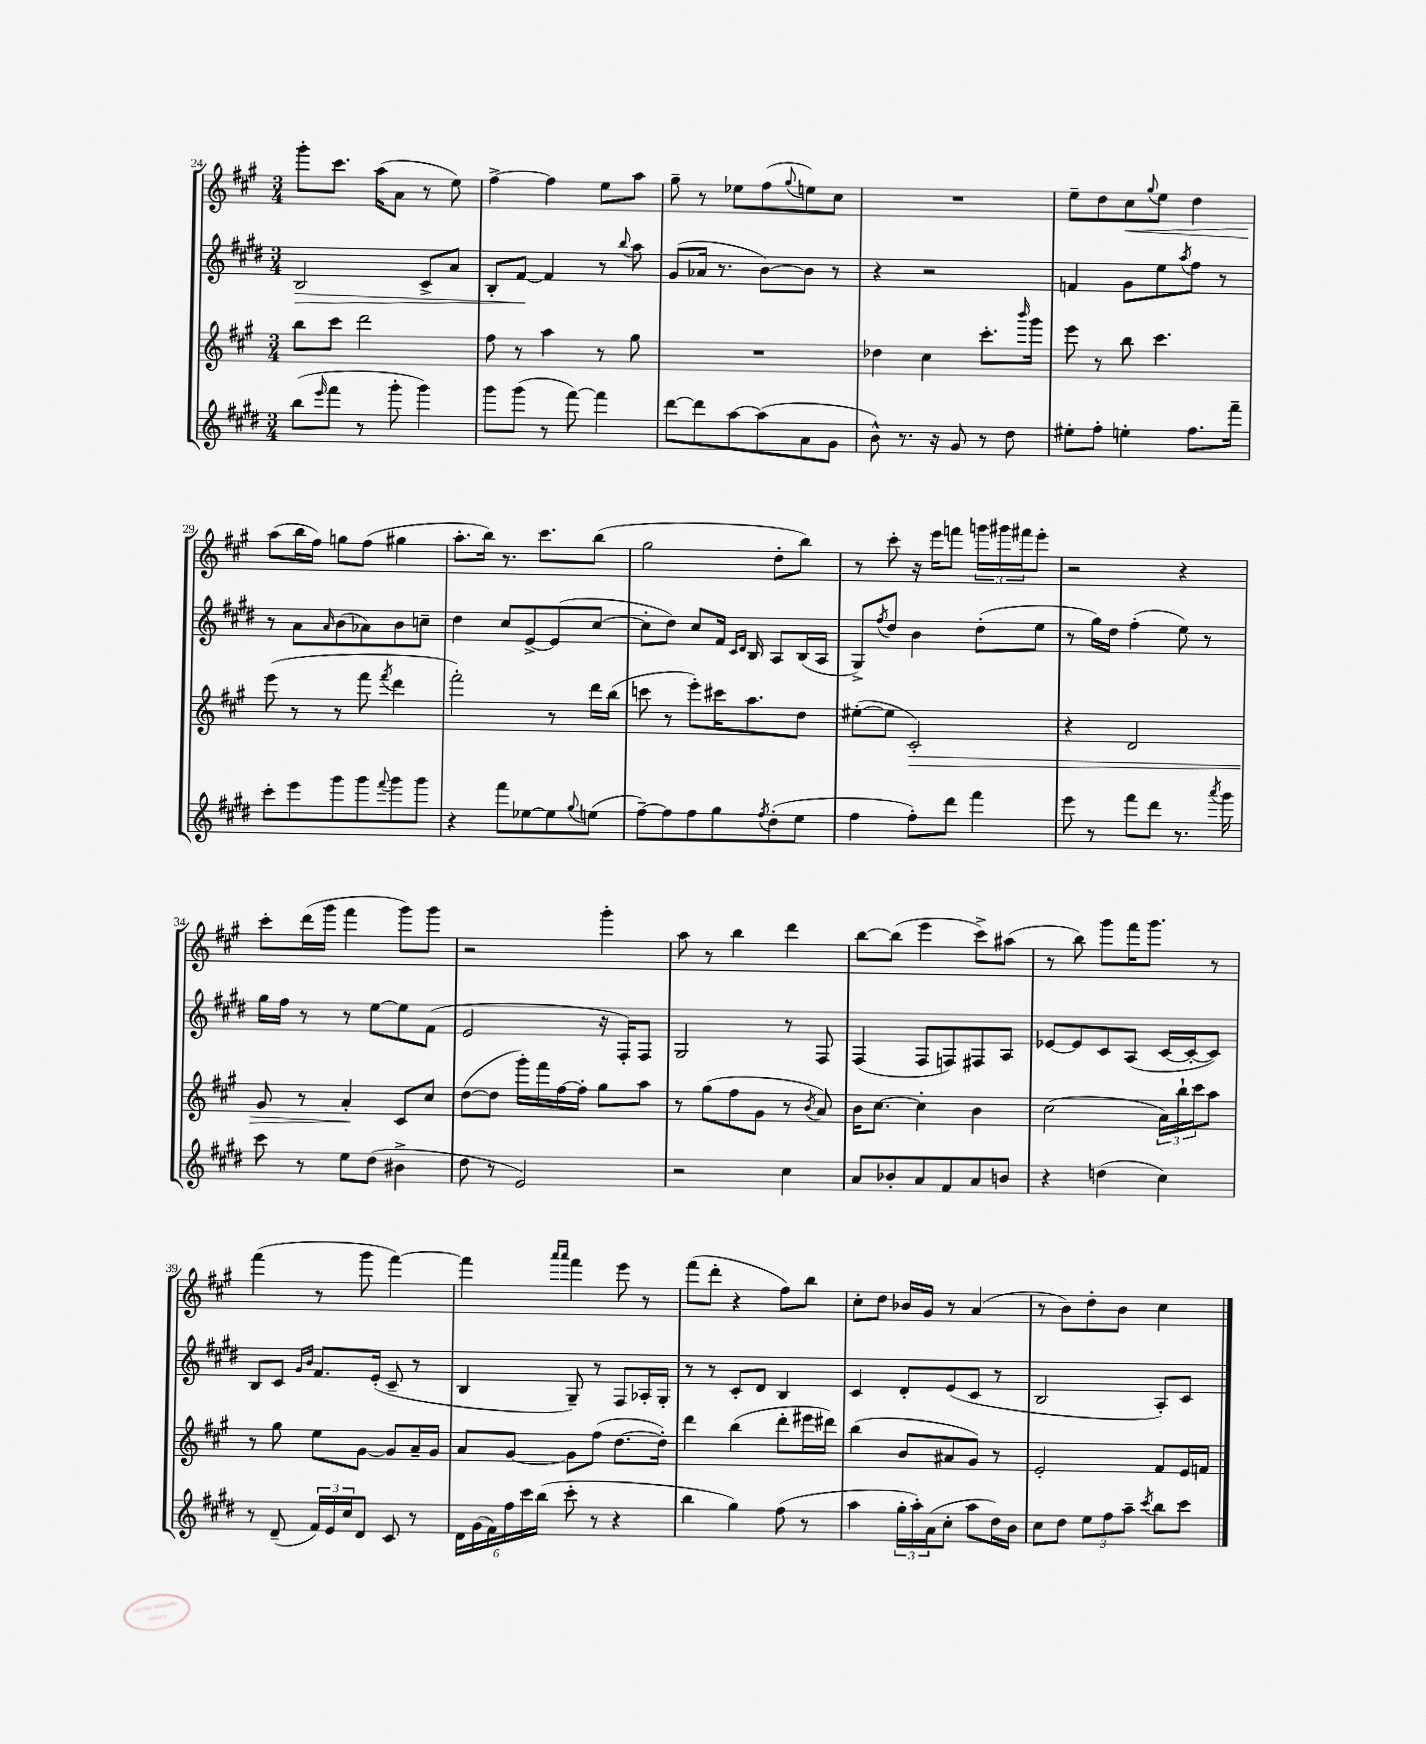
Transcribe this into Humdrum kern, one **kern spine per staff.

**kern	**kern	**kern	**kern
*staff4	*staff3	*staff2	*staff1
*clefG2	*clefG2	*clefG2	*clefG2
*k[f#c#g#d#]	*k[f#c#g#]	*k[f#c#g#d#]	*k[f#c#g#]
*M3/4	*M3/4	*M3/4	*M3/4
(8bb\L	8bb\L	2B/	8ggg#'\L
16qqeee/	.	.	.
8fff#\J	8ccc#\J	.	8.ccc#\J
8r	2ddd\	.	.
.	.	.	(16aa\LK
8ggg#'\	.	.	8a\J
4ggg#\)	.	8c#^/L	8r
.	.	8a/J	8ee\)
=	=	=	=
8ggg#\L	8ff#\	8B'/L	[4ff#^\
(8ggg#\J	8r	[8f#/J	.
8r	4aa\	4f#/]	4ff#\]
[8fff#\)	.	.	.
4fff#\]	8r	8r	8ee\L
.	.	8qqbb/	.
.	8gg#\	8aa\	8aa\J
=	=	=	=
[8ddd#\L	2.r	(8g#/L	8gg#~\
8ddd#\]	.	16a-/Jk	8r
.	.	8.r	.
[8aa\	.	.	8ee-\L
(8aa\]	.	[8b\L)	(8ff#\
.	.	.	8qqgg#/
8a\	.	8b\]J	8ee\)
8g#\J	.	8r	8cc#\J
=	=	=	=
8b^^\)	4dd-\	4r	2.r
8.r	.	.	.
.	4cc#\	2r	.
16r	.	.	.
8g#/	.	.	.
8r	8.ccc#'\L	.	.
8dd#\	.	.	.
.	16qqbbb/	.	.
.	16ggg#\Jk	.	.
=	=	=	=
8ee#'\L	8eee\	4f/	8ee~\L
8ff#'\J	8r	.	8dd\
4ee'\	8bb\	8g#\L	8cc#\
.	.	.	8qqgg#/
.	4.ccc#\	8ee\	8ee\J
.	.	8qaa/	.
8.ff#\L	.	8ff#\J	4dd\
.	.	8r	.
16fff#~\Jk	.	.	.
=	=	=	=
8ccc#'\L	(8eee\	8r	(8aa\L
8eee\	8r	8a\L	16bb\L
.	.	.	16ff#\JJ)
.	.	16qqa/	.
8ggg#\	8r	(8b\	8gg\L
8ggg#\	8fff#\	8a-\)	(8ff#\J
8qqfff#/	8qfff#/	.	.
8ggg#\	4ddd\	8b\	4gg#\
8ggg#\J	.	8cc~\J	.
=	=	=	=
4r	2fff#'\)	4dd#\	8.aa'\L
.	.	.	16bb\Jk)
8fff#\L	.	8cc#/L	8.r
[8ee-\	.	[8e^/	.
.	.	.	8.ccc#\L
8ee-\]	8r	(8e/]	.
8qqgg#/	.	.	.
(8ee\J	16ddd\LL	[8cc#/J	(8bb\J
.	(16bb\JJ	.	.
=	=	=	=
[8ff#~\L)	8ccc\	8cc#'\]L	2gg#\
8ff#\]	8r	8dd#\J)	.
8ff#\	8eee'\L)	8cc#/L	.
8gg#\	16ccc#\K	16f#/Jk	.
.	.	16qqc#/LL	.
.	.	16qqd#/JJ	.
.	8.aa\	16B/	.
8qff#/	.	.	.
(8dd#'\	.	8A/L	8dd'\L
8ee\J	8dd\J	(16B/L	8bb\J)
.	.	16A/JJ	.
=	=	=	=
4ff#\	([8ee#'\L	8G#^/L)	8r
.	.	8qff#/	.
.	8ee#\]J	8dd#/J	8ccc#'\
8ff#'\L)	2c#'/)	4b\	16r
.	.	.	16eee\LK
8ddd#\J	.	.	8fff\J
4fff#\	.	(8dd#'\L	24ggg\LL
.	.	.	24ggg#\
.	.	.	24fff#\J
.	.	8ee\J	8eee'\J
=	=	=	=
8eee\	4r	8r	2r
8r	.	16gg#\LL)	.
.	.	16dd#\JJ	.
8fff#\L	2d/	(4ff#'\	.
8ddd#\J	.	.	.
8.r	.	8ee\)	4r
.	.	8r	.
8qaaa/	.	.	.
16ggg#\	.	.	.
=	=	=	=
8ccc#\	8g#/	16gg#\LL	8ccc#'\L
.	.	16ff#\JJ	.
8r	8r	8r	(16ddd\L
.	.	.	16ggg#\JJ
8ee\L	4a'/	8r	4fff#\
(8dd#\J	.	[8ee\L	.
4b#^\	8c#/L	8ee\]	8ggg#\L)
.	8cc#/J	(8f#\J	8ggg#\J
=	=	=	=
8dd#\	([8dd\L	2e/	2r
8r	8dd\]J	.	.
2e/)	16ggg#'\LL)	.	.
.	16fff#\	.	.
.	[16ff#\	.	.
.	16ff#'\]JJ	.	.
.	8gg#\L	16r	4ggg#'\
.	.	16F#'/LK)	.
.	8aa\J	8F#/J	.
=	=	=	=
2r	8r	2G#/	8aa\
.	(8gg#\L	.	8r
.	8ff#\	.	4bb\
.	8g#\J	.	.
4cc#\	8r	8r	4ddd\
.	8qb/	.	.
.	8a/)	8F#/	.
=	=	=	=
8a/L	16b\LK	(4F#/	[8bb\L
.	[8.cc#\J	.	.
8b-'/	.	.	(8bb\]J
8a/	4cc#'\]	8F#/L	4eee\
8f#/	.	8F/)	.
8a/	4b\	8F#/	8ccc#^\L)
8b/J	.	8A/J	(8aa#\J
=	=	=	=
4r	(2cc#\	[8e-/L	8r
.	.	8e-/]	8bb\)
(4dd\	.	8c#/	8ggg#\L
.	.	(8A/J	16fff#\K
.	.	.	8.ggg#\J
4cc#\)	24a\LL)	[16c#/LL	.
.	24bb`\	.	.
.	.	16c#'/_J	.
.	24ccc#\J	.	.
.	8aa\J	8c#/]J)	8r
=	=	=	=
8r	8r	8B/L	(4fff#\
(8d#~/	8gg#\	8c#/J	.
.	.	16qqg#/LL	.
.	.	16qqb/JJ	.
24f#/LL)	8ee\L	8.f#/L	8r
24e/	.	.	.
24cc#/J	.	.	.
8d#/J	[8g#\J	.	8ggg#\
.	.	(16e'/Jk	.
8c#/	8g#/]L	8c#~/	[4fff#\)
8r	16a~/L	8r	.
.	16g#/JJ	.	.
=	=	=	=
24d#\LL	8a/L	4B/	4fff#\]
(24g#\	.	.	.
24f#\)	.	.	.
24ff#\	[8g#/J	.	.
24ccc#\	.	.	.
(24bb\JJ	.	.	.
.	.	.	16qqaaa/LL
.	.	.	16qqaaa/JJ
8ccc#'\	8g#\]L	8G#~/)	4fff#\
8r	(8ff#\J	8r	.
4r	[8.dd\L	8F#/L	8eee\
.	.	16A-'/L	8r
.	16dd'\]Jk)	16G#'/JJ	.
=	=	=	=
4bb\	4ddd\	8r	(8fff#\L
.	.	8r	8ddd'\J
4gg#\)	(4bb\	8c#'/L	4r
.	.	8d#/J	.
(8ff#\	8ddd'\L	4B/	8ff#\L)
8r	16eee#\L	.	8bb\J
.	16ddd#\JJ)	.	.
=	=	=	=
4aa\	(4bb\	4c#/	8cc#'\L
.	.	.	8dd\J
24gg#'\LL	8b/L	8d#'/L	16b-/LL
24aa'\)	.	.	.
.	.	.	16g#/JJ
(24a\J	.	.	.
8cc#'\J	8a#/	(8e/	8r
8aa\L	8g#/J)	8c#/J	(4a/
16dd#\L)	8r	8r	.
16b\JJ	.	.	.
=	=	=	=
8cc#\L	2e'/	2B/	8r
8dd#\J	.	.	8b\L)
12ee\L	.	.	8dd'\
12ff#\	.	.	.
.	.	.	8b\J
12aa~\J	.	.	.
8qccc#/	.	.	.
8bb\L	8f#/L	8A'/L)	4cc#\
8ccc#\J	16e/L	8c#/J	.
.	16f/JJ	.	.
==	==	==	==
*-	*-	*-	*-
